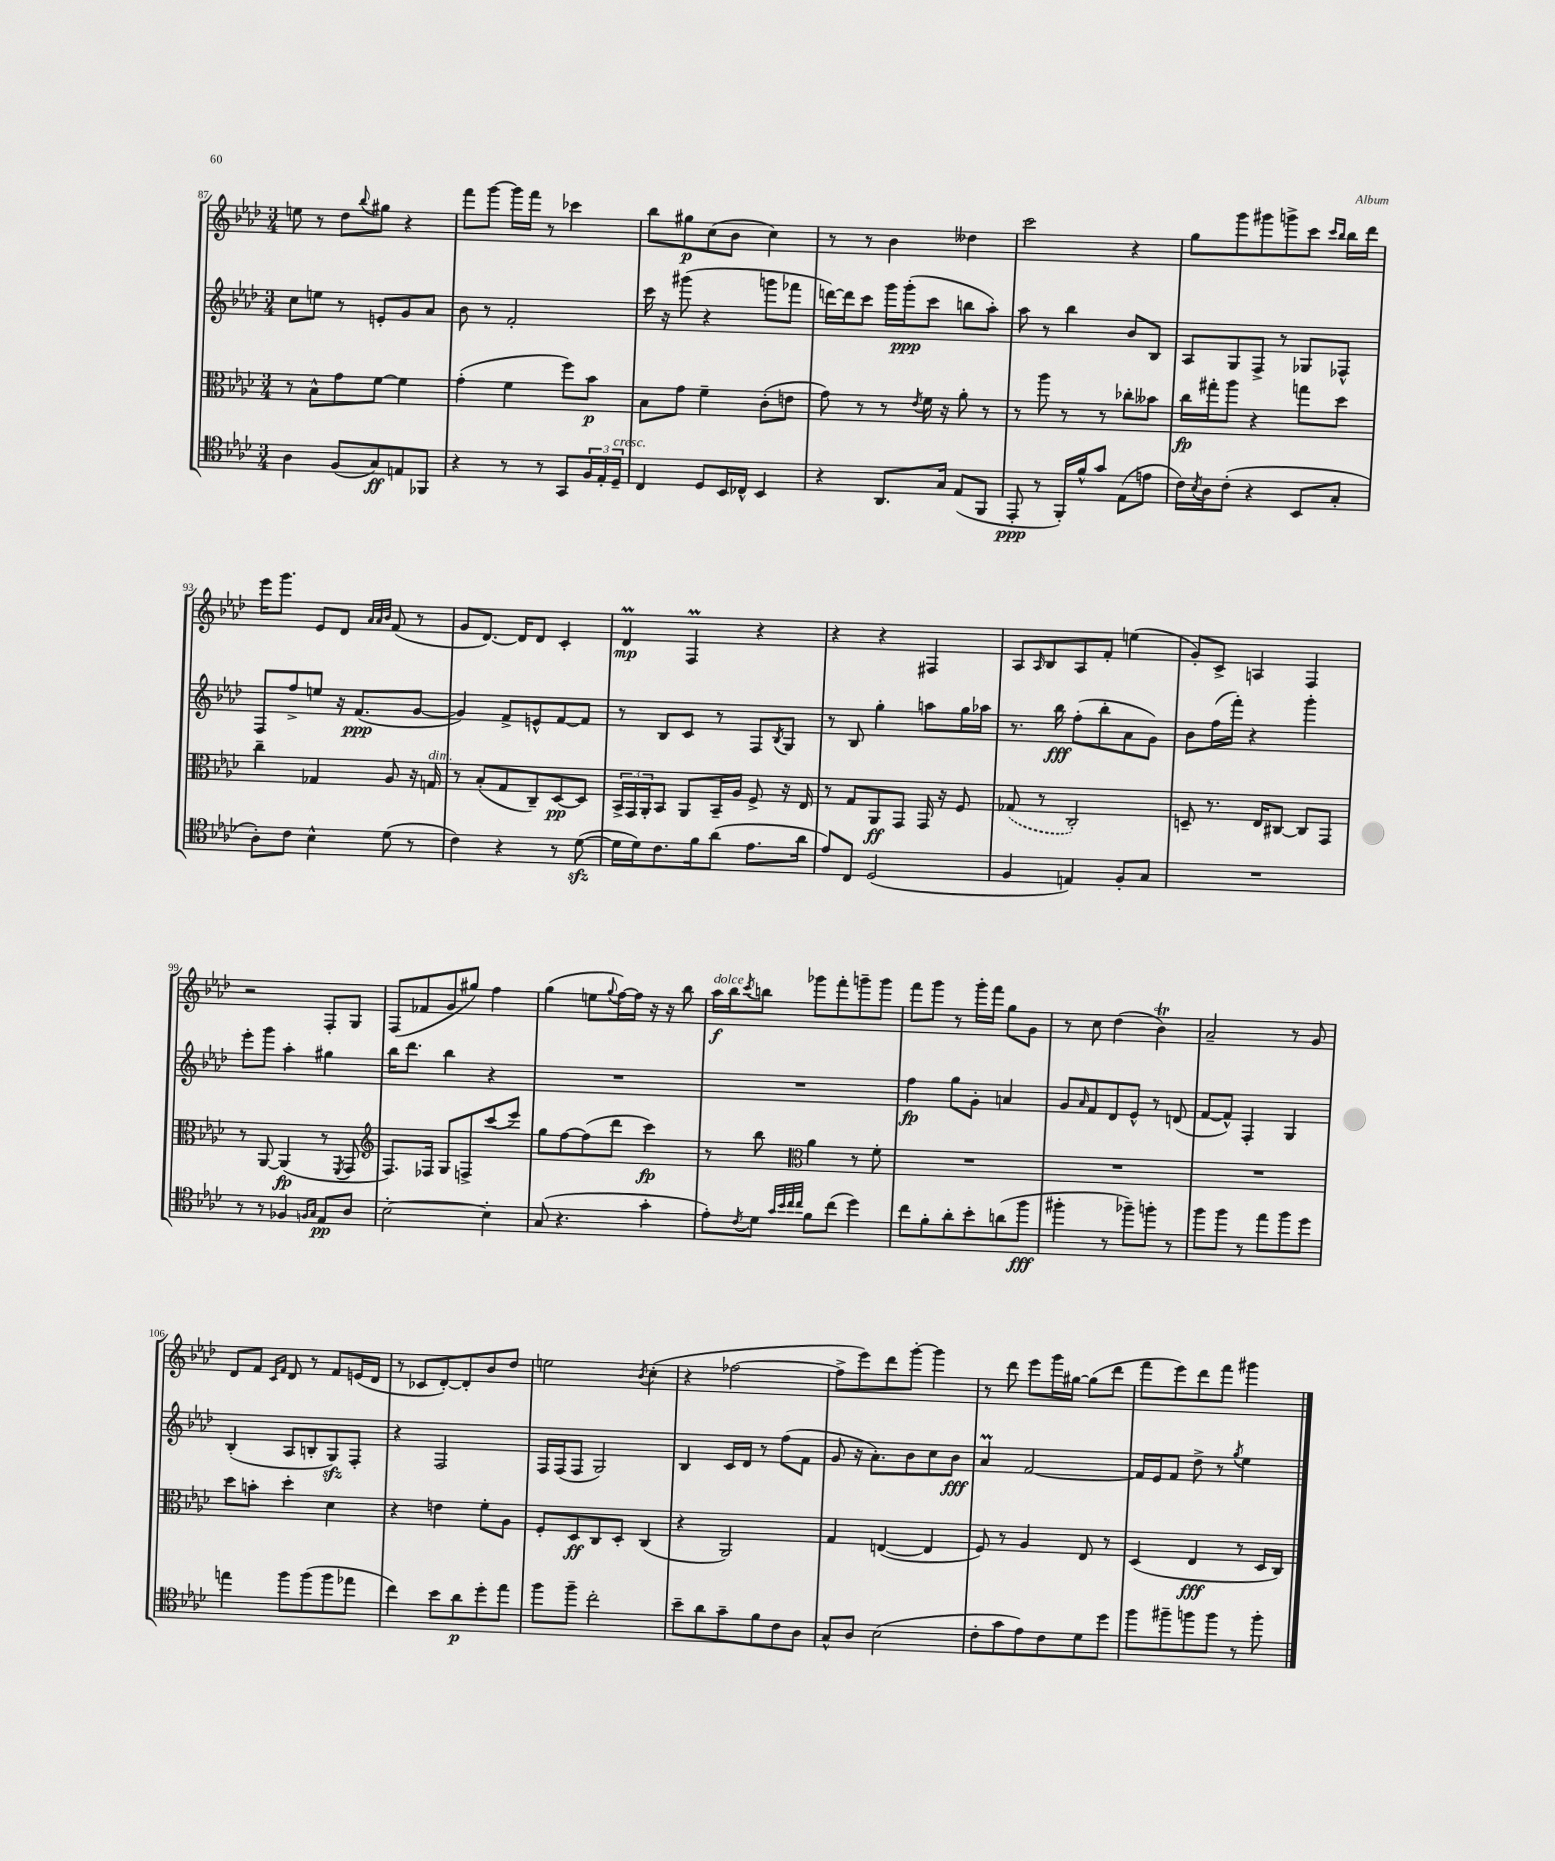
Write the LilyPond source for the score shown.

<<
\new StaffGroup <<
\new Staff = "s0" {
    \clef treble \key aes \major \numericTimeSignature \time 3/4
    e''8 r8 des''8 \appoggiatura { bes''8 } gis''8 r4 |
    f'''8 g'''8~ g'''16 f'''16 r8 ces'''4 |
    bes''8 gis''8\p c''8( bes'8 c''4) |
    r8 r8 bes'4 deses''4 |
    c'''2 r4 |
    g''8 g'''8 gis'''8 g'''8-> c'''8 \grace { c'''16 bes''16 } bes''16 des'''16 |
    ees'''16 g'''8. ees'8 des'8 \grace { aes'32 aes'32 bes'32 } f'8( r8 |
    g'8 des'8.~) des'16 des'8 c'4-. |
    des'4\prall\mp f4\prall r4 |
    r4 r4 fis4 |
    aes8 \grace { aes16 } bes8 aes8 f'8-. e''4( |
    g'8-.) c'8-> a4 f4 |
    r2 f8-. g8 |
    f8( fes'8 g'8 gis''8) f''4 |
    g''4( e''8 \appoggiatura { g''8 } f''16~) f''16 r16 r16 bes''8 |
    aes''16\f^\markup { \italic "dolce" } bes''16 \acciaccatura { c'''8 } b''8 ges'''8 f'''8-. g'''8-- g'''8 |
    f'''8 g'''8 r8 g'''16-. f'''16 g''8 g'8 |
    r8 c''8 des''4( bes'4\trill) |
    aes'2-- r8 g'8 |
    des'8 f'8 \grace { c'16 f'16 } des'8 r8 f'8 e'16( des'16 |
    r8 ces'8 des'8~-.) des'8-. bes'8 des''8 |
    e''2 \acciaccatura { bes'8 } c''4-.( |
    r4 fes''2~ |
    fes''8-> ees'''8) des'''8 g'''8~-. g'''4 |
    r8 des'''8 ees'''8 g'''16 gis''16~ gis''8( des'''8 |
    f'''8 ees'''8) des'''8 f'''8 gis'''4 \bar "|." |
}
\new Staff = "s1" {
    \clef treble \key aes \major \numericTimeSignature \time 3/4
    c''8 e''8 r8 e'8-. g'8 aes'8 |
    bes'8 r8 f'2-. |
    c'''16 r16 gis'''8( r4 g'''8 fes'''8 |
    d'''16~) d'''16 c'''8 g'''16 g'''16-.\ppp( c'''8 b''8 aes''8-.) |
    aes''8 r8 bes''4 bes'8 bes8 |
    aes8 g8 f8-> r8 ges8 fes8-^ |
    f8 f''8-> e''8 r16 f'8.\ppp( g'8~ |
    g'4) f'8-> e'8-^ f'8~ f'8 |
    r8 bes8 c'8 r8 f8 \acciaccatura { bes8 } g8 |
    r8 bes8 g''4-. a''8 g''16 aes''16 |
    r8. bes''16\fff f''8-.( bes''8-. aes'8 g'8) |
    bes'8 f''16( f'''16-.) r4 g'''4-. |
    ees'''8-. g'''8 aes''4-. gis''4 |
    bes''16 des'''8. bes''4 r4 |
    R2. |
    R2. |
    f''4\fp g''8 g'8-. a'4 |
    g'8 \grace { aes'16 } f'8 des'8 ees'8-^ r8 d'8( |
    f'8~ f'8-^) f4-. g4 |
    bes4-.( aes8 b8-. g8\sfz) f8-. |
    r4 f2 |
    f16 f16( f8 g2) |
    bes4 c'16 des'16 r8 f''8( f'8 |
    g'8 r16 aes'8.-.) bes'8 c''8 bes'8\fff |
    aes'4\prall f'2~ |
    f'16 ees'16 f'8 des''8-> r8 \acciaccatura { g''8 } ees''4 \bar "|." |
}
\new Staff = "s2" {
    \clef alto \key aes \major \numericTimeSignature \time 3/4
    r8 bes8-^ g'8 f'8~ f'4 |
    g'4-.( f'4 f''8) bes'8\p |
    bes8 g'8 f'4-- c'8-.( e'8 |
    g'8) r8 r8 \acciaccatura { ees'8 } f'16 r16 aes'8-. r8 |
    r8 aes''8 r8 r8 ces''8-. beses'8 |
    c''16\fp gis''16-. aes''8 r4 g''8 des''8 |
    c''4-- ges4 aes8 r16 g16^\markup { \italic "dim." } |
    r8 bes8-.( g8 c8--) des8~\pp des8 |
    \tuplet 3/2 { bes,16-> g,16 aes,16-. } bes,8 aes,8 bes,16-- aes16 f8-> r16 ees16 |
    r8 g8 aes,8\ff g,8 g,16 r16 f8 |
    \once \slurDashed ges8( r8 c2-.) |
    d8-- r8. ees16 cis8~ cis8 g,8 |
    r8 aes,8~ aes,4\fp( r8 \acciaccatura { f,8 } g,8 |
    \clef treble f8.) fes16 g8 f8-> c'''8( ees'''8) |
    g''8 f''8~ f''8( des'''8 c'''4\fp) |
    r8 bes''8 \clef alto aes'4 r8 f'8-. |
    R2. |
    R2. |
    R2. |
    des''8 b'8-. des''4-. des'4 |
    r4 e'4 f'8-. aes8 |
    f8-. des8\ff c8 des8-. c4( |
    r4 aes,2) |
    g4 e4~( e4 |
    f8) r8 aes4 ees8 r8 |
    des4( ees4\fff r8 des16 c16) \bar "|." |
}
\new Staff = "s3" {
    \clef tenor \key aes \major \numericTimeSignature \time 3/4
    aes4 f8( g8\ff) e8 fes,8 |
    r4 r8 r8 g,8 \tuplet 3/2 { f16 ees16-. des16--^\markup { \italic "cresc." } } |
    c4 des8 bes,16 ces16-^ bes,4 |
    r4 aes,8. g16 ees8( f,8 |
    ees,8-.\ppp r8 f,16-.) f'16-^ g'8 ees8( e'8 |
    c'16) \acciaccatura { bes8 } aes16 c'8-.( r4 bes,8 g8-. |
    aes8-.) c'8 bes4-^ des'8( r8 |
    c'4) r4 r8 des'8~\sfz( |
    des'16 des'16) c'8. f'16 aes'8( ees'8. aes'16 |
    ees'8) c8 des2( |
    f4 e4) f8-. g8 |
    R2. |
    r8 r8 fes4 \grace { f16 g16 } ees8\pp aes8 |
    bes2~-. bes4-. |
    g8( r4. g'4-. |
    ees'8-.) \acciaccatura { c'8 } des'8 \grace { g'32 bes'32 c''32 c''32 } f'8 c''8( des''4) |
    c''8 f'8-. aes'8-. bes'8-. a'8( f''8\fff |
    fis''4-. r8 fes''8--) f''8-. r8 |
    f''8 f''8 r8 ees''8 f''8 des''8 |
    e''4 f''8 f''8( f''8 ees''8 |
    c''4) bes'8 aes'8\p des''8-. ees''8 |
    f''8 f''8-- c''2-. |
    bes'8-- aes'8 g'8-- f'8 c'8 aes8 |
    g8-^ aes8 bes2( |
    c'8-. g'8 ees'8) c'8 des'8 des''8 |
    f''8 fis''8-- f''8 f''8 r8 f''8-. \bar "|." |
}
>>
>>
\layout { \context { \Score currentBarNumber = #87 } }
